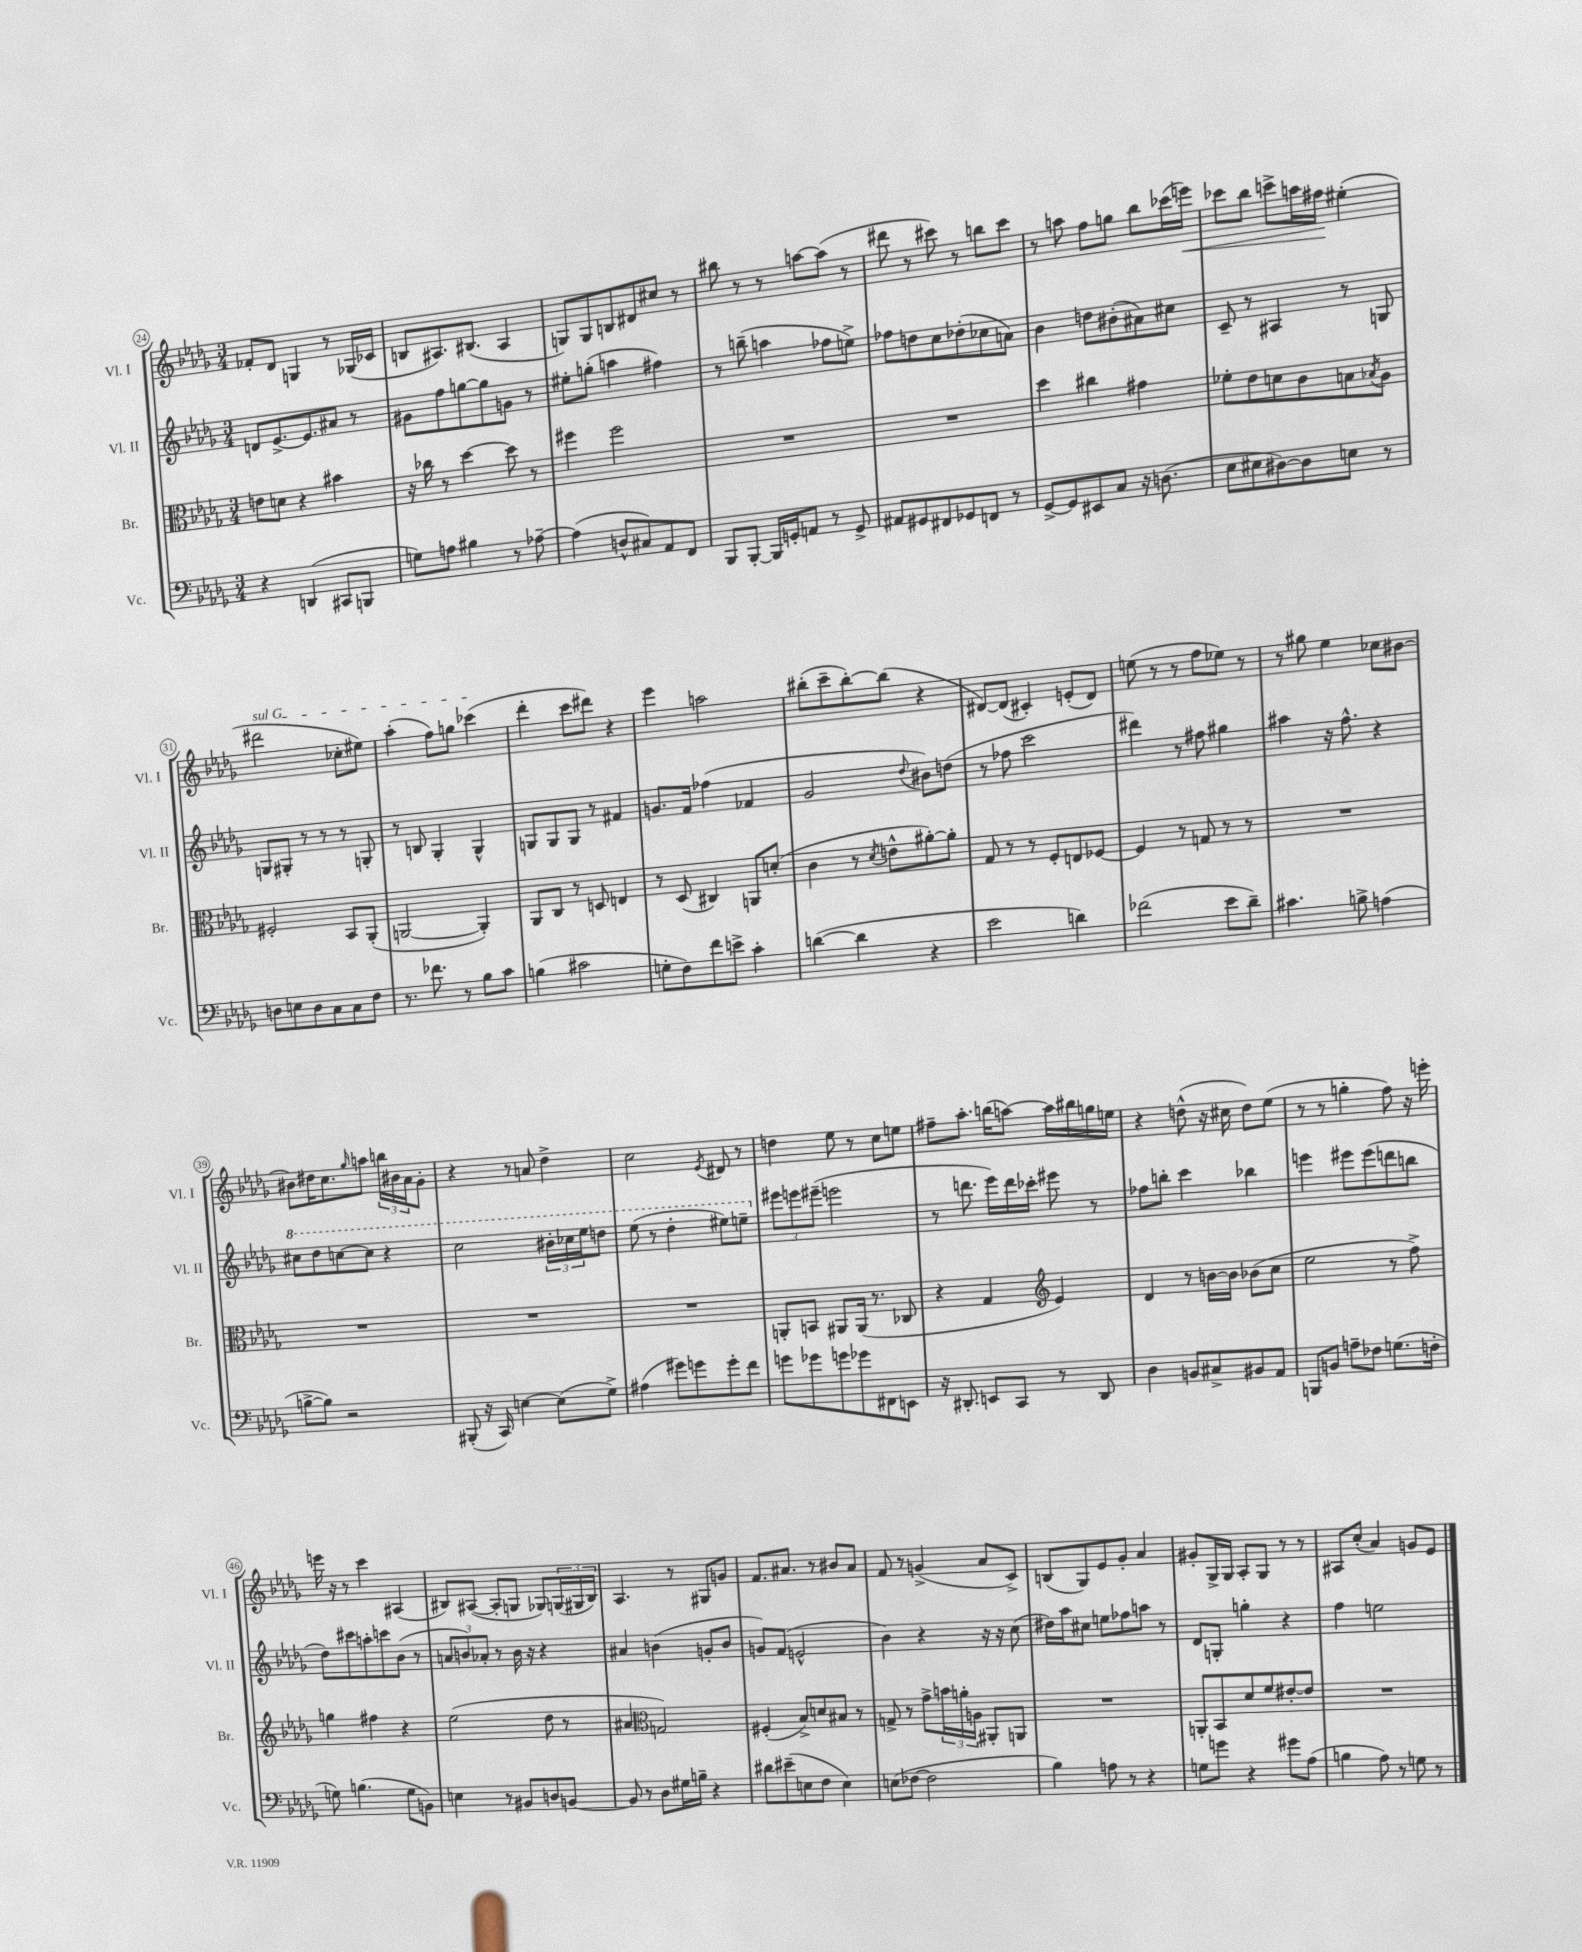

**kern	**kern	**kern	**kern
*staff4	*staff3	*staff2	*staff1
*clefF4	*clefC3	*clefG2	*clefG2
*k[b-e-a-d-g-]	*k[b-e-a-d-g-]	*k[b-e-a-d-g-]	*k[b-e-a-d-g-]
*M3/4	*M3/4	*M3/4	*M3/4
4r	8e	8d	8f-'
.	8d	[8.e-^	8d-
(4DD	4r	.	4G
.	.	8.e-]	.
8CC#	4b#	8a#	8r
8BBB	.	8r	(16G-
.	.	.	16c-
=	=	=	=
8G)	16r	8g#	8B
.	16cc-	.	.
8A	8r	8ff	8.A#)
4B#	[4dd-	[8gg	.
.	.	.	(8.B#
.	.	8gg]	.
8r	8dd-]	8g	4A#
[8A-~	8r	8r	.
=	=	=	=
(4A-]	4ff#	8ee#'	8G)
.	.	(8gg'	8G
8D^^	2ff#	4aa	8B
8C#)	.	.	8d#
8AA-	.	4ff#)	8cc#
8FF	.	.	8r
=	=	=	=
8BBB-	2.r	8r	8bb#
[8BBB-'	.	(8bb~	8r
16BBB-]	.	4aa	8r
16GG'	.	.	.
8AA	.	.	[8aa
8r	.	8ff-	(8aa]
8GG^	.	8ee^)	8r
=	=	=	=
8AA#	2.r	8ff-	8ddd#
8GG#	.	8dd	8r
8FF#	.	8cc	8ccc#)
8GG-	.	(8dd-'	8r
8FF	.	8cc-	8bb
8r	.	8a)	8ccc#
=	=	=	=
[8GG-^	4dd-	4b-	8r
8GG-]	.	.	8aa
8EE#	4cc#	8dd	8ff
8C	.	(8b#'	8gg
16r	4g#	8a#)	8bb-
(8.D	.	.	.
.	.	8cc#	(16ccc-
.	.	.	16eee)
=	=	=	=
8E-	8f-'	8c~	8ccc-
8E#	8e-	8r	8bb-
[8D#)	8d	4A#	8ccc^
8D#]	8c	.	16aa
.	.	.	16ff#
8E	8B	8r	(4ee#'
.	8qB-	.	.
8r	8A-	8G	.
=	=	=	=
8D	2F#'	8G	2ddd#
8E	.	8G#'	.
8D	.	8r	.
8C	.	8r	.
8C	8BB-	8r	8cc-'
8F	(8AA-'	8G'	8ee#)
=	=	=	=
8.r	[2AA	8r	(4aa-'
.	.	8B	.
8.f-	.	.	.
.	.	4G-'	8ff)
8r	.	.	8gg
8B-	4AA'])	4G-^^	(4ccc-
8c	.	.	.
=	=	=	=
(4B	8AA-	8G	4ddd-'
.	8C	8G	.
2c#	8r	8G	8ccc
.	8D	8r	8ddd#)
.	4E	4f#	4r
=	=	=	=
8G'	8r	8.g	4eee-
8F)	(8D-	.	.
.	.	16f	.
8f	4C#)	(4ff-	2aa
8e^	.	.	.
4c'	8AA	4f-	.
.	(8d'	.	.
=	=	=	=
([4d	4c	2g-	(8bb#'
.	.	.	8ccc~
4d]	8r	.	[8bb#')
.	8qd-	.	.
.	8e^^	.	(8bb#]
.	.	8qqdd-	.
4r	[8a#')	8b#)	4r
.	8a#']	(8dd	.
=	=	=	=
2e-	8G-	8r	[8d#)
.	8r	8ff-	(8d#]
.	8r	2ccc	4c#')
.	8F'	.	.
4d)	8E	.	(8e'
.	[8F-	.	8d#)
=	=	=	=
(2f-	4F-]	4ddd#)	(8ee
.	.	.	8r
.	8r	8r	8r
.	8G	8ff#	8ff
8e-	8r	4gg#	8ee-)
8d-~)	8r	.	8r
=	=	=	=
4.c#	2.r	4aa#	8r
.	.	.	8gg#
.	.	16r	4ee-
.	.	8.ff^^	.
8B^	.	.	.
(4A	.	4r	8cc-
.	.	.	[8b#
=	=	=	=
[8B^	2.r	8ccc#	8b#]
8B])	.	8ddd-	16dd#
.	.	.	8.cc
2r	.	[8ccc	.
.	.	.	16qqgg-
.	.	8ccc]	8aa
.	.	4r	24bb
.	.	.	24b#
.	.	.	24a-
.	.	.	8g-'
=	=	=	=
(8BBB#'	2.r	2ccc	4r
16r	.	.	.
16CC)	.	.	.
[4E	.	.	8r
.	.	.	8a
(8E]	.	24bb#'	4dd-^
.	.	24ccc-	.
.	.	24eee-	.
8G-^)	.	8ddd	.
=	=	=	=
(4A#	2.r	(8eee-	2cc
.	.	8r	.
8g#)	.	4ddd-'	.
8g	.	.	.
.	.	.	8qe-
8g'	.	8eee#)	8d#
8f	.	8eee~	8r
=	=	=	=
8g	8AA'	12eee#	4dd
.	.	12eee	.
8g-	8BB	.	.
.	.	(12eee#~	.
8g	8AA#	2eee	8ee-
8g-	(16AA#	.	8r
.	8.r	.	.
8FF#	.	.	8cc
8EE	8C-	.	8ee
=	=	=	=
16r	4r	8r	8ff#~
8.DD#'	.	.	.
.	.	8.ddd	8.aa-'
8EE	4G-	.	.
.	.	16eee-)	(16bb
8CC	.	16ddd	[8aa)
.	.	16ccc-'	.
*	*clefG2	*	*
8r	4e-)	8eee#	16aa]
.	.	.	16bb#
8DD#	.	8r	16gg
.	.	.	16ee
=	=	=	=
4D-	4d-	8ff-	4r
.	.	8bb'	.
8BB	8r	4ccc	(8dd^^
8C#^	[16b	.	16r
.	16b]	.	16cc#
8BB#	(8b-	4bb-	8dd)
8AA-	8cc	.	(8ee-
=	=	=	=
8BBB	2ee-	4eee	8r
8BB	.	.	8r
8A~	.	8eee#	4gg'
8F-	.	(8eee#	.
(8.G	8r	8ddd	8ff)
.	8ff^)	8bb	16r
16F'	.	.	16eee'
=	=	=	=
8G)	4gg	8dd-)	16eee
.	.	.	16r
(4.B	.	8ccc#	8r
.	4ff#	8aa'	4ccc
.	.	8ccc	.
8G	4r	(8b-	(4A#
8BB)	.	8r	.
=	=	=	=
4E	(2ee-	12a	8B#)
.	.	12b)	.
.	.	.	([8A#
.	.	12a-'	.
8r	.	8r	8A#']
8BB#	.	16b	8G
.	.	16r	.
8D	8dd-	4r	8G-)
[8BB	8r	.	(24G
.	.	.	24G#
.	.	.	24B#)
=	=	=	=
8BB]	4a#	4a#	4.A-
8r	.	.	.
*	*clefC3	*	*
8D-	2G)	(4b	.
16G#	.	.	8r
16B~	.	.	.
4r	.	8g'	8G#
.	.	8b	8g
=	=	=	=
8d#	(4F#'	8g)	8.f
(8e#~	.	(8f	.
.	.	.	8.a#
8E	8B-^)	2e^^	.
8F	8d	.	8r
4E)	8B#	.	8b#
.	8r	.	8a#
=	=	=	=
(8E	8G^	4b-)	8f
[8F-	8r	.	8r
2F-]	8g-^	4r	(4g^
.	24b	.	.
.	24a'	.	.
.	24A	.	.
.	8AA#'	16r	8a-
.	.	16r	.
.	8AA	(8cc	8c^)
=	=	=	=
4B-)	2.r	16dd#)	(8B
.	.	16aa-	.
.	.	8cc#	8G-)
8A	.	8ee	8e-
8r	.	8ff-	8g-'
4r	.	8aa	4a-
.	.	8r	.
=	=	=	=
8G	8AA'	8d-	8g#'
8g	8BB-	8G'	16G-^
.	.	.	16G-
4r	8d-	4gg'	8A-'
.	8f	.	8G-
8g#	[8e#'	4r	8r
(8A-	8e#]	.	8r
=	=	=	=
4B	2.r	4ff	8A#
.	.	.	(8cc'
8A-)	.	2ee	4a-)
8r	.	.	.
8G	.	.	8g
8r	.	.	8e-
==	==	==	==
*-	*-	*-	*-
